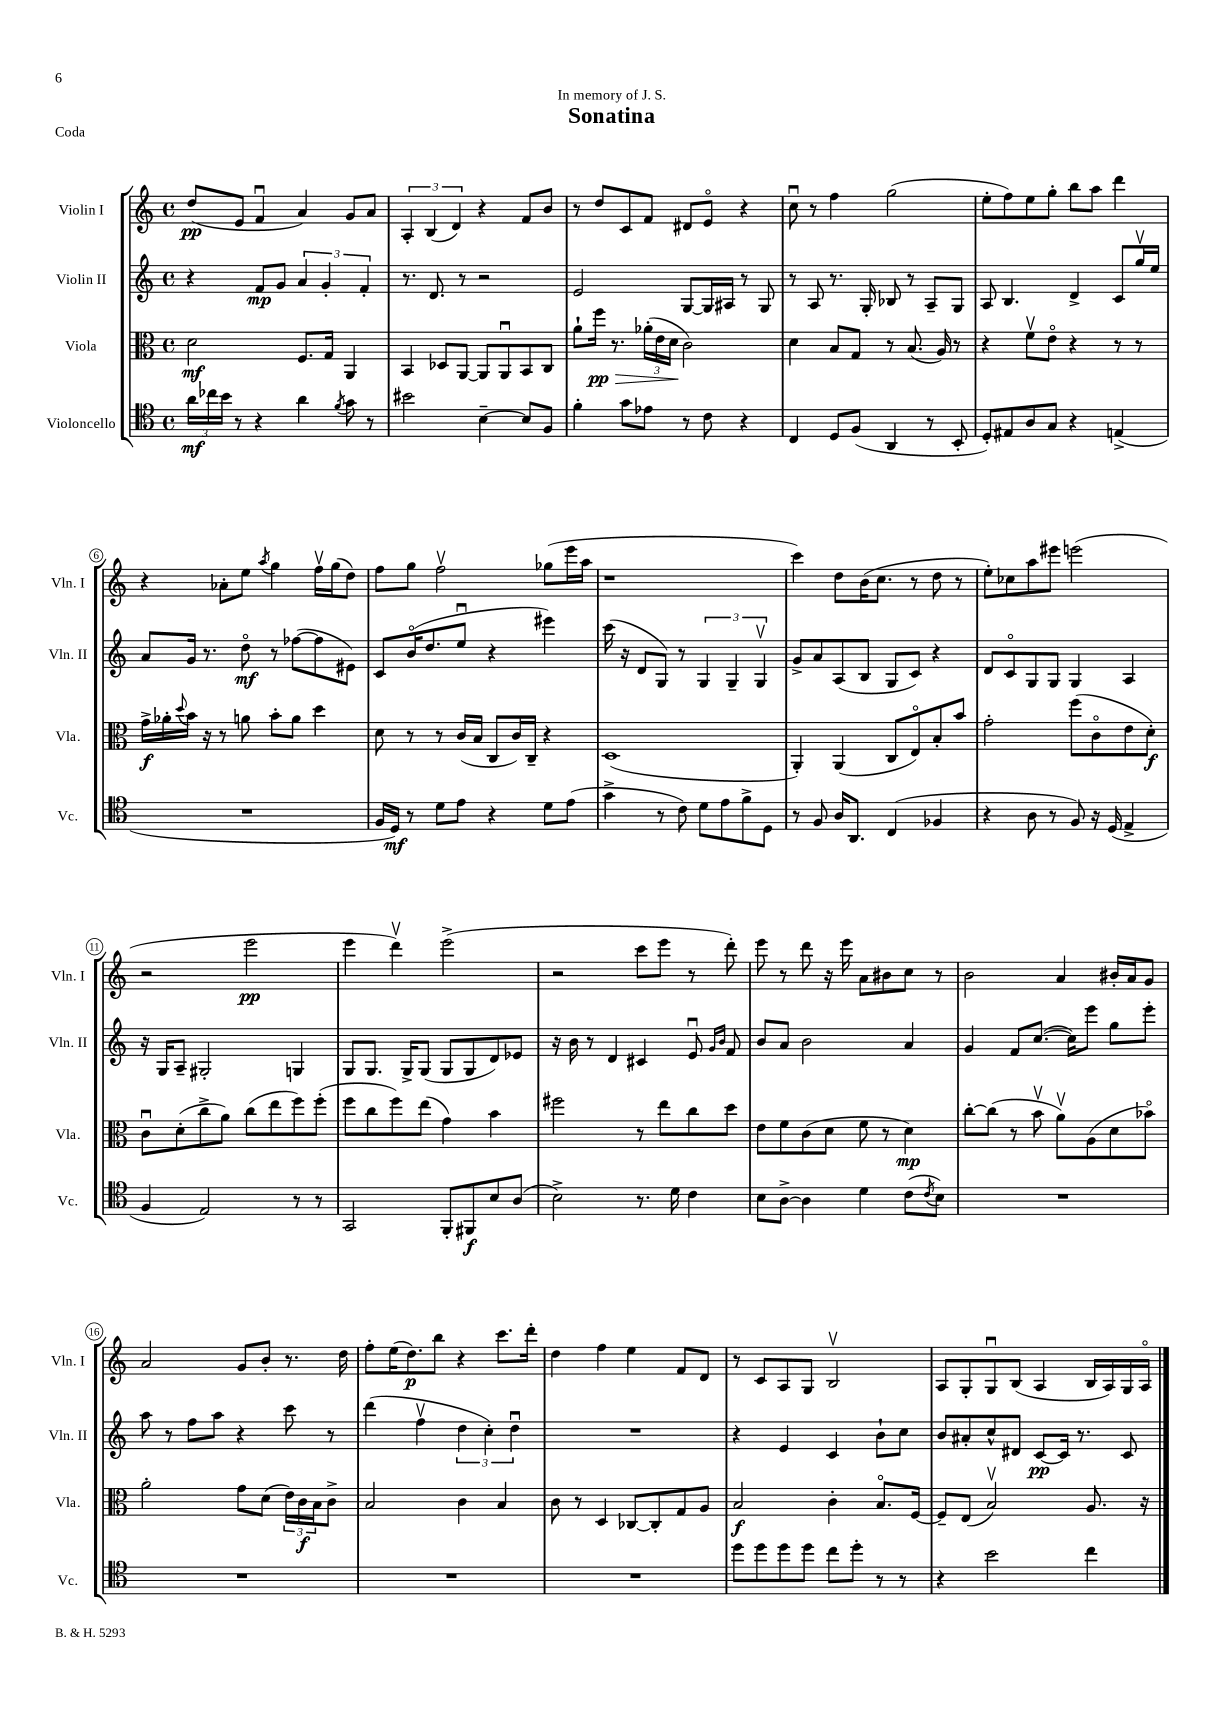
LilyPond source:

\header { title = "Sonatina" dedication = "In memory of J. S." piece = "Coda" }
<<
\new StaffGroup <<
\new Staff = "s0" \with { instrumentName = "Violin I" shortInstrumentName = "Vln. I" } {
    \clef treble \key c \major \defaultTimeSignature \time 4/4
    d''8\pp( e'8 f'4\downbow a'4) g'8 a'8 |
    \tuplet 3/2 { a4-. b4( d'4) } r4 f'8 b'8 |
    r8 d''8 c'8 f'8 dis'8 e'8\flageolet r4 |
    c''8\downbow r8 f''4 g''2( |
    e''8-. f''8) e''8 g''8-. b''8 a''8 d'''4 |
    r4 aes'8-. e''8 \acciaccatura { a''8 } g''4 f''16\upbow g''16( d''8) |
    f''8 g''8 f''2\upbow ges''8( e'''16 a''16 |
    r1 |
    c'''4) d''8 b'16( c''8. r8 d''8 r8 |
    e''8-.) ces''8 a''8 eis'''8 e'''2( |
    r2 e'''2\pp |
    e'''4 d'''4\upbow) e'''2->( |
    r2 c'''8 e'''8 r8 d'''8-.) |
    e'''8 r8 d'''8 r16 e'''16 a'8 bis'8 c''8 r8 |
    b'2 a'4 bis'16-. a'16 g'8 |
    a'2 g'8 b'8-. r8. d''16 |
    f''8-. e''16( d''8.\p) b''8 r4 c'''8. d'''16-. |
    d''4 f''4 e''4 f'8 d'8 |
    r8 c'8 a8 g8 b2\upbow |
    a8 g8-. g8\downbow b8( a4 b16 a16) g16 a16\flageolet \bar "|." |
}
\new Staff = "s1" \with { instrumentName = "Violin II" shortInstrumentName = "Vln. II" } {
    \clef treble \key c \major \defaultTimeSignature \time 4/4
    r4 f'8\mp g'8 \tuplet 3/2 { a'4 g'4-. f'4-. } |
    r8. d'8. r8 r2 |
    e'2 g8~ g16 ais16 r8 g8 |
    r8 a8 r8. g16-. bes8 r8 a8-- g8 |
    a8 b4. d'4-> c'8 g''16\upbow e''16 |
    a'8 g'16 r8. d''8\flageolet\mf r8 fes''8~( fes''8 eis'8) |
    c'8 b'16\flageolet( d''8. e''8\downbow r4 eis'''4) |
    c'''16( r16 d'8 g8) r8 \tuplet 3/2 { g4 g4-- g4\upbow } |
    g'8-> a'8 a8( b8 g8 c'8) r4 |
    d'8 c'8\flageolet g8 g8 g4 a4 |
    r16 g16 a8-- gis2-. g4 |
    g8 g8. g16-> g8( g8 g8 d'8) ees'8 |
    r16 b'16 r8 d'4 cis'4 e'8\downbow \grace { g'16 b'16 } f'8 |
    b'8 a'8 b'2 a'4 |
    g'4 f'8 c''8.~( c''16) e'''8 g''8 e'''8-. |
    a''8 r8 f''8 a''8 r4 c'''8 r8 |
    d'''4( f''4\upbow \tuplet 3/2 { d''4 c''4-.) d''4\downbow } |
    R1 |
    r4 e'4 c'4 b'8-! c''8 |
    b'8 ais'8-. c''8-^ dis'8 c'8~\pp c'16 r8. c'8 \bar "|." |
}
\new Staff = "s2" \with { instrumentName = "Viola" shortInstrumentName = "Vla." } {
    \clef alto \key c \major \defaultTimeSignature \time 4/4
    d'2\mf f8. g16 a,4 |
    b,4 des8 a,8~ a,8 a,8\downbow b,8 c8 |
    a'8-! f''16\pp\> r8. \tuplet 3/2 { aes'16-.( e'16 d'16\! } c'2) |
    d'4 b8 g8 r8 b8.( a16) r8 |
    r4 f'8\upbow e'8\flageolet r4 r8 r8 |
    g'16->\f aes'16-. \appoggiatura { d''8 } b'16 r16 r8 a'8 b'8-. a'8 d''4 |
    d'8 r8 r8 c'16( b16 c8 c'16) c16-- r4 |
    d1( |
    a,4-.) a,4( c8 e8\flageolet) b8-. b'8 |
    g'2-. f''8( c'8\flageolet e'8 d'8-.\f) |
    c'8\downbow d'8-.( c''8-> a'8) c''8( e''8 f''8) f''8-.( |
    f''8 c''8 f''8) e''8( g'4) b'4 |
    fis''2 r8 e''8 c''8 d''8 |
    e'8 f'8 c'8( d'8 f'8 r8 d'4\mp) |
    c''8~-. c''8( r8 b'8\upbow a'8\upbow) a8( d'8 bes'8\flageolet) |
    a'2-. g'8 d'8( \tuplet 3/2 { e'16) c'16\f b16 } c'8-> |
    b2 c'4 b4 |
    c'8 r8 d4 ces8~ ces8-. g8 a8 |
    b2\f c'4-. b8.\flageolet f16~ |
    f8-- e8( b2\upbow) a8. r16 \bar "|." |
}
\new Staff = "s3" \with { instrumentName = "Violoncello" shortInstrumentName = "Vc." } {
    \clef tenor \key c \major \defaultTimeSignature \time 4/4
    \tuplet 3/2 { a'16\mf ces''16 b'16 } r8 r4 a'4 \acciaccatura { f'8 } g'8 r8 |
    bis'2 b4~-- b8 f8 |
    f'4-. g'8 ees'8 r8 c'8 r4 |
    c4 d8 f8( a,4 r8 b,8-. |
    d8-.) eis8 a8 g8 r4 e4->( |
    R1 |
    f16 d16\mf) r8 d'8 e'8 r4 d'8 e'8( |
    g'4-> r8 c'8) d'8 e'8 f'8-> d8 |
    r8 f8 a16 a,8. c4( fes4 |
    r4 a8 r8 f8) r16 d16( e4-> |
    f4 e2) r8 r8 |
    g,2 f,8-. fis,8\f b8 a8( |
    b2->) r8. d'16 c'4 |
    b8 a8~-> a4 d'4 c'8( \acciaccatura { c'8 } b8) |
    R1 |
    R1 |
    R1 |
    R1 |
    d''8 d''8 d''8 d''8 c''8 d''8-. r8 r8 |
    r4 b'2 c''4 \bar "|." |
}
>>
>>
\layout { \context { \Score \override BarNumber.stencil = #(make-stencil-circler 0.1 0.3 ly:text-interface::print) } }
